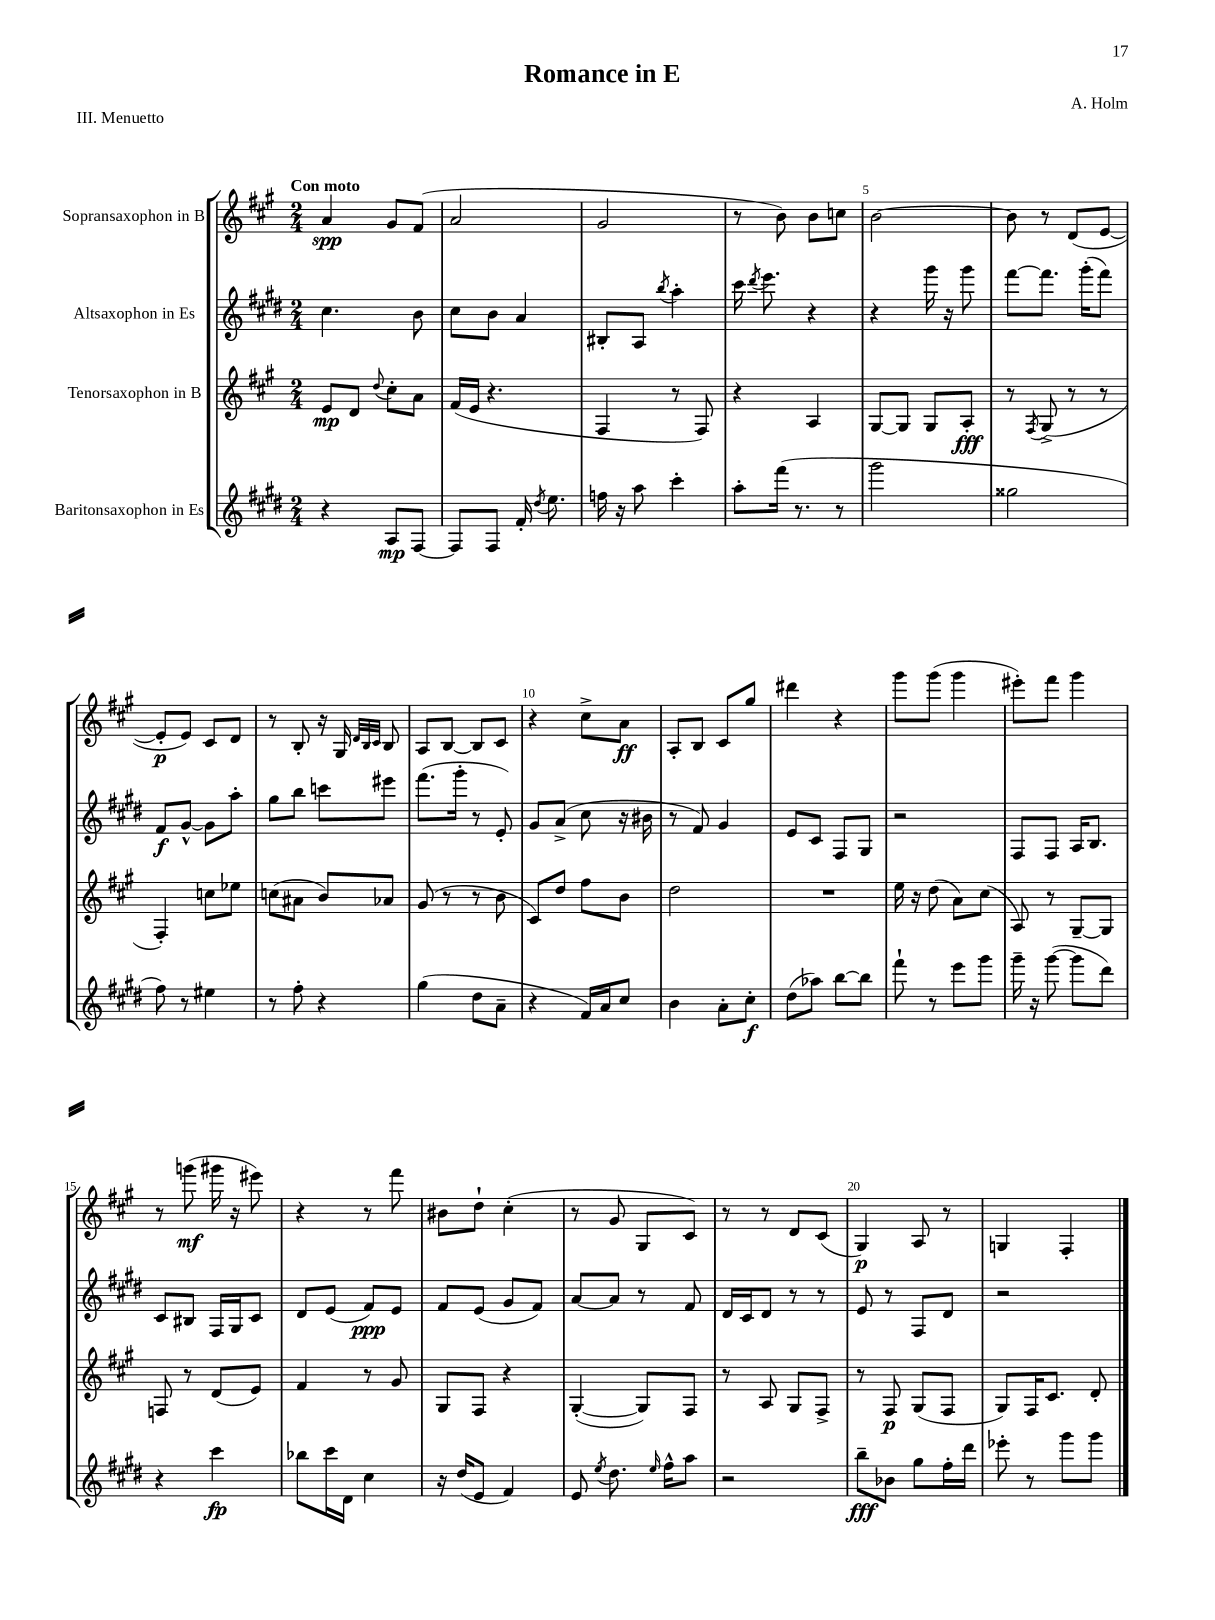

**kern	**dynam	**kern	**dynam	**kern	**dynam	**kern	**dynam
*part4	*part4	*part3	*part3	*part2	*part2	*part1	*part1
*staff4	*staff4	*staff3	*staff3	*staff2	*staff2	*staff1	*staff1
*I"Baritonsaxophon in Es	*	*I"Tenorsaxophon in B	*	*I"Altsaxophon in Es	*	*I"Sopransaxophon in B	*
*clefG2	*	*clefG2	*	*clefG2	*	*clefG2	*
*k[f#c#g#d#]	*	*k[f#c#g#]	*	*k[f#c#g#d#]	*	*k[f#c#g#]	*
*M2/4	*	*M2/4	*	*M2/4	*	*M2/4	*
=1	=1	=1	=1	=1	=1	=1	=1
!	!	!	!	!	!	!LO:TX:a:B:t=Con moto	!
4r	.	8e/L	mp	4.cc#\	.	4a/	spp
.	.	8d/J	.	.	.	.	.
.	.	8qqdd/	.	.	.	.	.
8A/L	mp	8cc#'\L	.	.	.	8g#/L	.
[8F#/J	.	8a\J	.	8b\	.	(8f#/J	.
=2	=2	=2	=2	=2	=2	=2	=2
8F#/L]	.	(16f#/LL	.	8cc#\L	.	2a/	.
.	.	16e/JJ	.	.	.	.	.
8F#/J	.	4.r	.	8b\J	.	.	.
16f#'/	.	.	.	4a/	.	.	.
8qdd#/	.	.	.	.	.	.	.
8.ee\	.	.	.	.	.	.	.
=3	=3	=3	=3	=3	=3	=3	=3
16ffn\	.	4F#/	.	8B#X'/L	.	2g#/	.
16r	.	.	.	.	.	.	.
8aa\	.	.	.	8A/J	.	.	.
.	.	.	.	8qbb/	.	.	.
4ccc#'\	.	8r	.	4aa'\	.	.	.
.	.	8F#/)	.	.	.	.	.
=4	=4	=4	=4	=4	=4	=4	=4
8aa'\L	.	4r	.	16ccc#\	.	8r	.
.	.	.	.	8qddd#/	.	.	.
.	.	.	.	8.eee\	.	.	.
(16fff#\Jk	.	.	.	.	.	8b\)	.
8.r	.	.	.	.	.	.	.
.	.	4A/	.	4r	.	8b\L	.
8r	.	.	.	.	.	8ccn\J	.
=5	=5	=5	=5	=5	=5	=5	=5
2ggg#\	.	[8G#/L	.	4r	.	[2b\	.
.	.	8G#/J]	.	.	.	.	.
.	.	8G#/L	.	16ggg#\	.	.	.
.	.	.	.	16r	.	.	.
.	.	8A'/J	fff	8ggg#\	.	.	.
=6	=6	=6	=6	=6	=6	=6	=6
2gg##X\	.	8r	.	[8fff#\L	.	8b\]	.
.	.	8qF#/	.	.	.	.	.
.	.	(8G#^/	.	8.fff#\J]	.	8r	.
.	.	8r	.	.	.	(8d/L	.
.	.	.	.	(16ggg#'\KL	.	.	.
.	.	8r	.	8fff#\J)	.	[8e/J	.
!!LO:LB:g=z
=7	=7	=7	=7	=7	=7	=7	=7
8ff#\)	.	4F#'/)	.	8f#/L	f	8e'/L]	p
8r	.	.	.	[8g#^^/J	.	8e/J)	.
4ee#X\	.	8ccn\L	.	8g#\L]	.	8c#/L	.
.	.	8ee-X\J	.	8aa'\J	.	8d/J	.
=8	=8	=8	=8	=8	=8	=8	=8
8r	.	(8ccn\L	.	8gg#\L	.	8r	.
8ff#'\	.	8a#X\J	.	8bb\J	.	8B'/	.
4r	.	8b/L)	.	8cccn\L	.	16r	.
.	.	.	.	.	.	16G#/	.
.	.	.	.	.	.	32qqd/LLL	.
.	.	.	.	.	.	32qqB/	.
.	.	.	.	.	.	32qqc#/JJJ	.
.	.	8a-X/J	.	8eee#X\J	.	8B/	.
=9	=9	=9	=9	=9	=9	=9	=9
(4gg#\	.	(8g#/	.	(8.fff#\L	.	8A/L	.
.	.	8r	.	.	.	[8B/J	.
.	.	.	.	16ggg#'\Jk	.	.	.
8dd#\L	.	8r	.	8r	.	8B/L]	.
8a~\J	.	8b\	.	8e'/)	.	8c#/J	.
=10	=10	=10	=10	=10	=10	=10	=10
4r	.	8c#/L)	.	8g#/L	.	4r	.
.	.	8dd/J	.	(8a^/J	.	.	.
16f#/LL)	.	8ff#\L	.	8cc#\	.	8cc#^\L	.
16a/J	.	.	.	.	.	.	.
8cc#/J	.	8b\J	.	16r	.	8a\J	ff
.	.	.	.	16b#X\	.	.	.
=11	=11	=11	=11	=11	=11	=11	=11
4b\	.	2dd\	.	8r	.	8A'/L	.
.	.	.	.	8f#/)	.	8B/J	.
8a'\L	.	.	.	4g#/	.	8c#/L	.
8cc#'\J	f	.	.	.	.	8gg#/J	.
=12	=12	=12	=12	=12	=12	=12	=12
(8dd#\L	.	2r	.	8e/L	.	4ddd#X\	.
8aa-X\J)	.	.	.	8c#/J	.	.	.
[8bb\L	.	.	.	8F#/L	.	4r	.
8bb\J]	.	.	.	8G#/J	.	.	.
=13	=13	=13	=13	=13	=13	=13	=13
8fff#`\	.	16ee\	.	2r	.	8ggg#\L	.
.	.	16r	.	.	.	.	.
8r	.	(8dd\	.	.	.	(8ggg#\J	.
8eee\L	.	8a\L)	.	.	.	4ggg#\	.
8ggg#\J	.	(8cc#\J	.	.	.	.	.
=14	=14	=14	=14	=14	=14	=14	=14
16ggg#~\	.	8A/)	.	8F#/L	.	8eee#X'\L)	.
16r	.	.	.	.	.	.	.
([8ggg#\	.	8r	.	8F#/J	.	8fff#\J	.
8ggg#\L]	.	[8G#~/L	.	16A/KL	.	4ggg#\	.
.	.	.	.	8.B/J	.	.	.
8ddd#\J)	.	8G#/J]	.	.	.	.	.
!!LO:LB:g=z
=15	=15	=15	=15	=15	=15	=15	=15
4r	.	8Fn/	.	8c#/L	.	8r	.
.	.	8r	.	8B#X/J	.	(8gggn\	mf
4ccc#\	fp	(8d/L	.	16F#/LL	.	16ggg#X\	.
.	.	.	.	16G#/J	.	16r	.
.	.	8e/J)	.	8c#/J	.	8eee#X\)	.
=16	=16	=16	=16	=16	=16	=16	=16
8bb-X\L	.	4f#/	.	8d#/L	.	4r	.
16ccc#\L	.	.	.	(8e/J	.	.	.
16d#\JJ	.	.	.	.	.	.	.
4cc#\	.	8r	.	8f#/L)	ppp	8r	.
.	.	8g#/	.	8e/J	.	8fff#\	.
=17	=17	=17	=17	=17	=17	=17	=17
16r	.	8G#/L	.	8f#/L	.	8b#X\L	.
(16dd#/KL	.	.	.	.	.	.	.
8e/J	.	8F#/J	.	(8e/J	.	8dd`\J	.
4f#/)	.	4r	.	8g#/L	.	(4cc#'\	.
.	.	.	.	8f#/J)	.	.	.
=18	=18	=18	=18	=18	=18	=18	=18
8e/	.	([4G#'/	.	[8a/L	.	8r	.
8qee/	.	.	.	.	.	.	.
8.dd#\	.	.	.	8a/J]	.	8g#/	.
.	.	8G#/L])	.	8r	.	8G#/L	.
16qqee/	.	.	.	.	.	.	.
16ff#^^\KL	.	.	.	.	.	.	.
8aa\J	.	8F#/J	.	8f#/	.	8c#/J)	.
=19	=19	=19	=19	=19	=19	=19	=19
2r	.	8r	.	16d#/LL	.	8r	.
.	.	.	.	16c#/J	.	.	.
.	.	8A/	.	8d#/J	.	8r	.
.	.	8G#/L	.	8r	.	8d/L	.
.	.	8F#^/J	.	8r	.	(8c#/J	.
=20	=20	=20	=20	=20	=20	=20	=20
8bb~\L	fff	8r	.	8e/	.	4G#/)	p
8b-X\J	.	8F#/	p	8r	.	.	.
8gg#\L	.	(8G#/L	.	8F#/L	.	8A/	.
16ff#'\L	.	8F#/J	.	8d#/J	.	8r	.
16ddd#\JJ	.	.	.	.	.	.	.
=21	=21	=21	=21	=21	=21	=21	=21
8eee-X'\	.	8G#/L)	.	2r	.	4Gn/	.
8r	.	16F#/K	.	.	.	.	.
.	.	8.c#/J	.	.	.	.	.
8ggg#\L	.	.	.	.	.	4F#'/	.
8ggg#\J	.	8d'/	.	.	.	.	.
==	==	==	==	==	==	==	==
*-	*-	*-	*-	*-	*-	*-	*-
